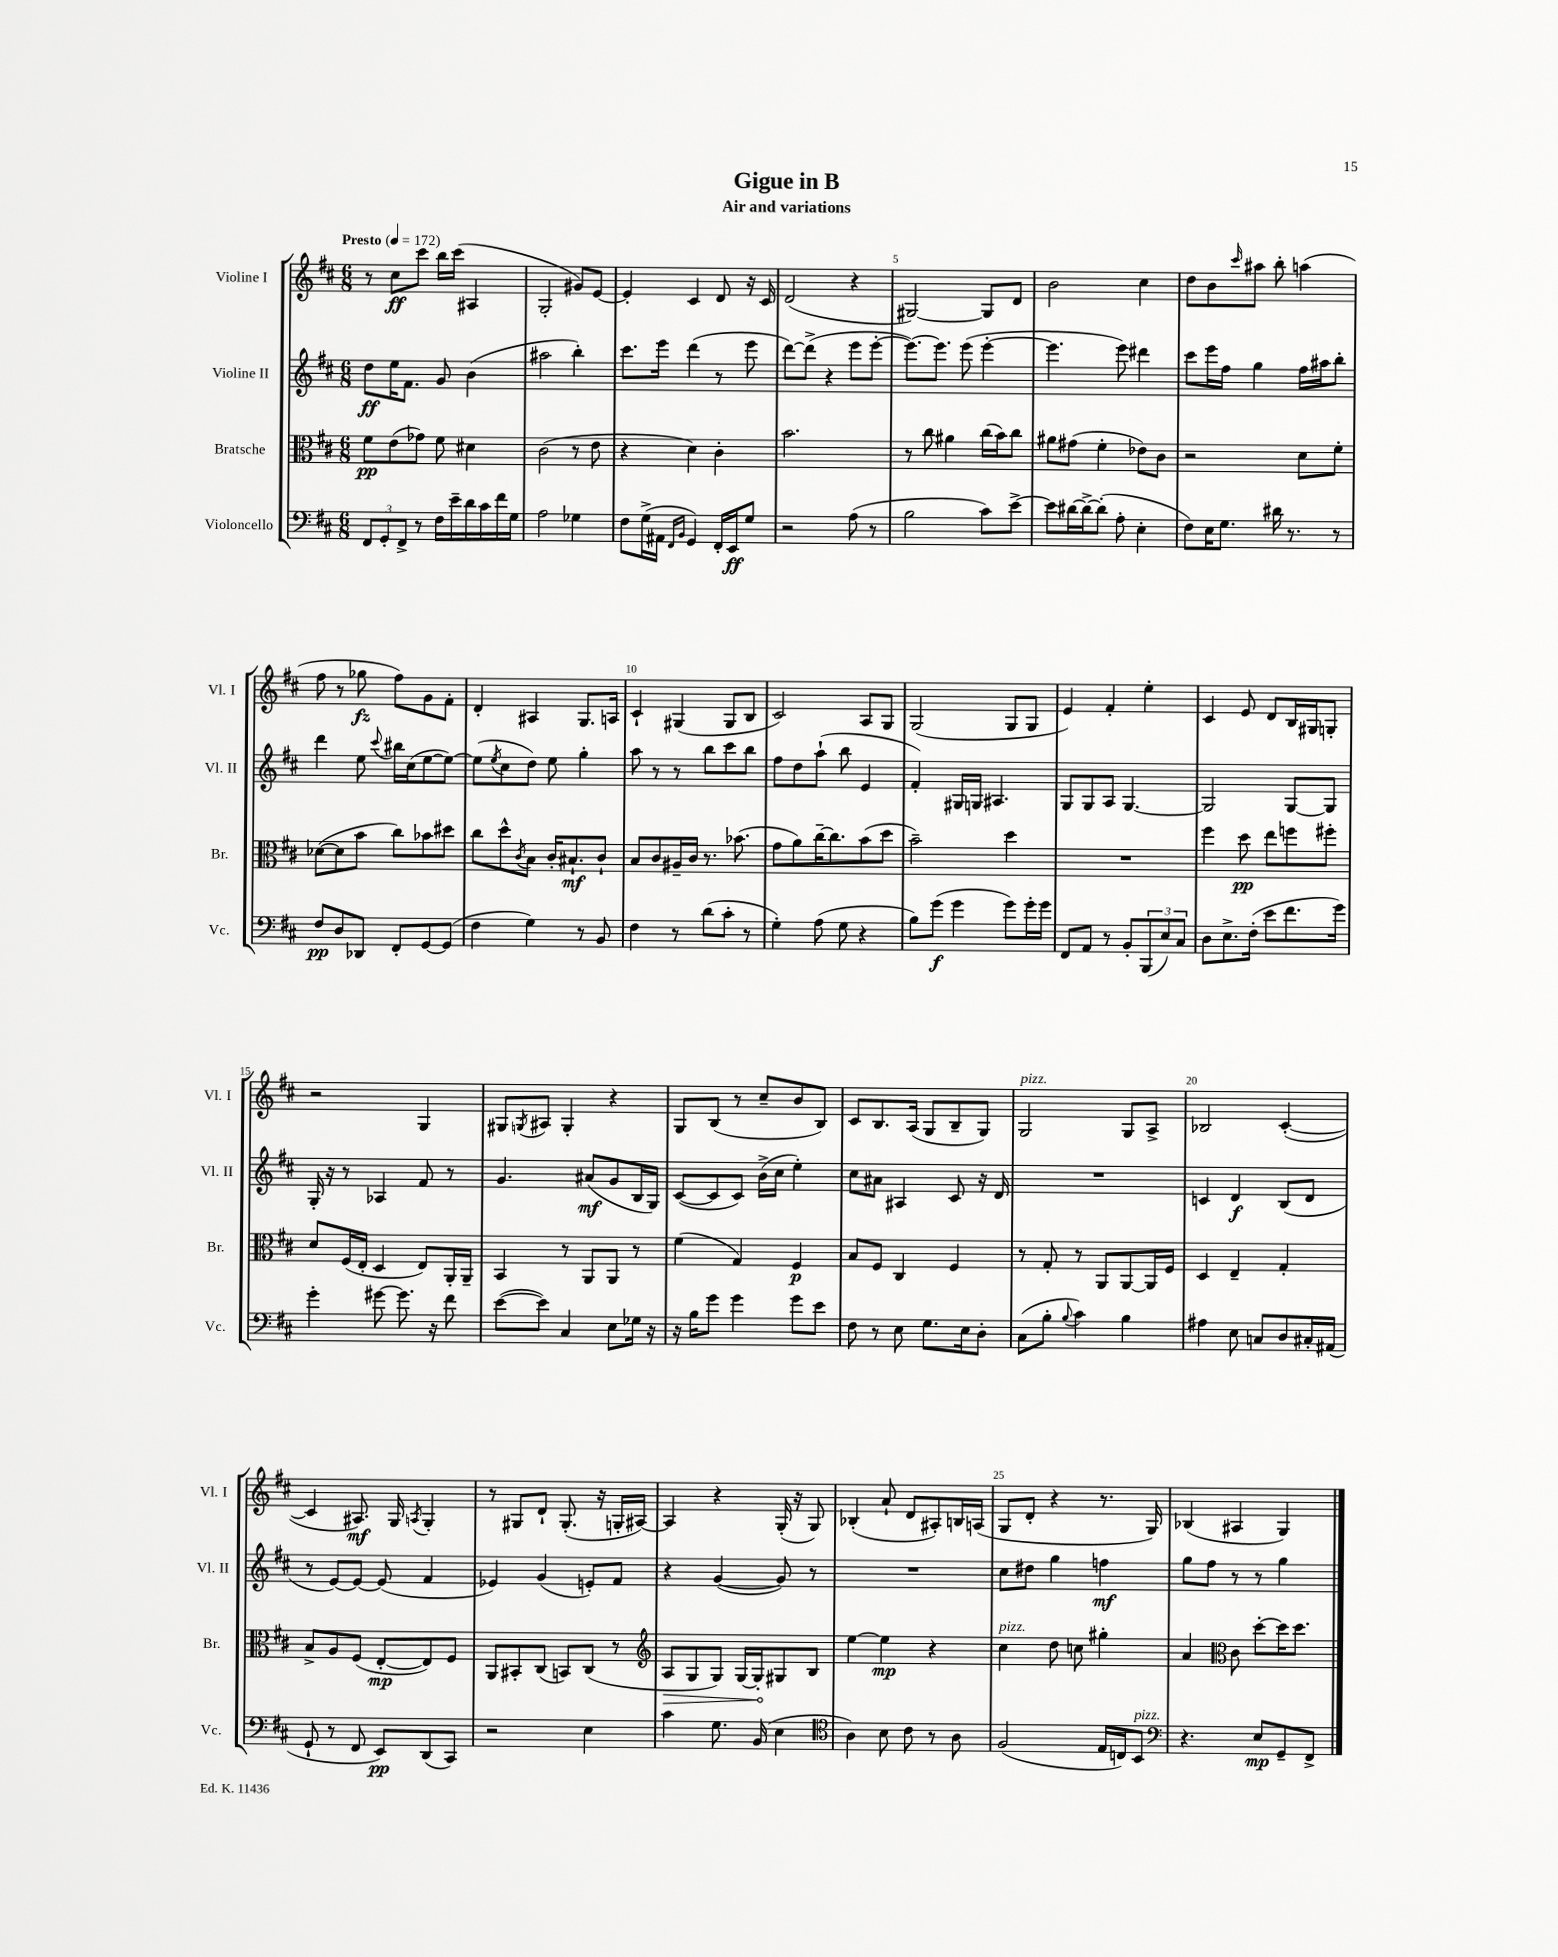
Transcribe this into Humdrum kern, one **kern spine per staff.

**kern	**dynam	**kern	**dynam	**kern	**dynam	**kern	**dynam
*part4	*part4	*part3	*part3	*part2	*part2	*part1	*part1
*staff4	*staff4	*staff3	*staff3	*staff2	*staff2	*staff1	*staff1
*I"Violoncello	*	*I"Bratsche	*	*I"Violine II	*	*I"Violine I	*
*I'Vc.	*	*I'Br.	*	*I'Vl. II	*	*I'Vl. I	*
*clefF4	*	*clefC3	*	*clefG2	*	*clefG2	*
*k[f#c#]	*	*k[f#c#]	*	*k[f#c#]	*	*k[f#c#]	*
*M6/8	*	*M6/8	*	*M6/8	*	*M6/8	*
*MM172	*	*MM172	*	*MM172	*	*MM172	*
=1	=1	=1	=1	=1	=1	=1	=1
!	!	!	!	!	!	!LO:TX:a:B:t=Presto	!
12FF#/L	.	8f#\L	pp	8dd\L	ff	8r	.
12GG'/	.	.	.	.	.	.	.
.	.	(8e\	.	16ee\K	.	8cc#\L	ff
12FF#^/J	.	.	.	.	.	.	.
.	.	.	.	8.f#\J	.	.	.
8r	.	8g-X\J)	.	.	.	8ccc#\J	.
16F#\LL	.	8f#\	.	8g/	.	16bb\LL	.
16e~\	.	.	.	.	.	(16ccc#\JJ	.
16d\	.	4d#X\	.	(4b\	.	4A#X/	.
16c#\	.	.	.	.	.	.	.
16f#\	.	.	.	.	.	.	.
16G\JJ	.	.	.	.	.	.	.
=2	=2	=2	=2	=2	=2	=2	=2
2A\	.	(2c#\	.	2aa#X\	.	2G'/	.
4G-X\	.	8r	.	4bb'\)	.	8g#X/L)	.
.	.	8e\	.	.	.	[8e/J	.
=3	=3	=3	=3	=3	=3	=3	=3
8F#\L	.	4r	.	8.ccc#\L	.	4e'/]	.
(16G^\L	.	.	.	.	.	.	.
16AA#X\JJ	.	.	.	16eee\Jk	.	.	.
16qqFF#/LL	.	.	.	.	.	.	.
16qqBB/JJ	.	.	.	.	.	.	.
4GG/)	.	4d\)	.	(4ddd\	.	4c#/	.
16FF#'/LL	.	4c#'\	.	8r	.	8d/	.
16EE/J	ff	.	.	.	.	.	.
8G/J	.	.	.	8eee\	.	16r	.
.	.	.	.	.	.	16c#/	.
=4	=4	=4	=4	=4	=4	=4	=4
2r	.	2.b\	.	[8ddd\L)	.	(2d/	.
.	.	.	.	(8ddd^\J]	.	.	.
.	.	.	.	4r	.	.	.
(8A\	.	.	.	8eee\L	.	4r	.
8r	.	.	.	[8eee'\J	.	.	.
=5	=5	=5	=5	=5	=5	=5	=5
2B\	.	8r	.	8.eee\L_)	.	[2G#X/)	.
.	.	8cc#\	.	.	.	.	.
.	.	.	.	8.eee\J]	.	.	.
.	.	4a#X\	.	.	.	.	.
.	.	.	.	(8eee\	.	.	.
8c#\L)	.	(16cc#\LL	.	[4eee'\	.	8G#/L]	.
.	.	16b\J)	.	.	.	.	.
[8e^\J	.	8cc#\J	.	.	.	8d/J	.
=6	=6	=6	=6	=6	=6	=6	=6
8e\L]	.	8a#X\L	.	4.eee\]	.	2b\	.
[16d#X\L	.	(8g#X\J	.	.	.	.	.
16d#^\J_	.	.	.	.	.	.	.
(8d#'\J]	.	4f#'\	.	.	.	.	.
8A'\	.	.	.	8eee\)	.	.	.
4E'\	.	8e-X\L)	.	4ddd#X\	.	4cc#\	.
.	.	8c#\J	.	.	.	.	.
=7	=7	=7	=7	=7	=7	=7	=7
8F#\L)	.	2r	.	8ccc#\L	.	8dd\L	.
16E\K	.	.	.	16eee\L	.	8b\	.
8.G\J	.	.	.	16ff#\JJ	.	.	.
.	.	.	.	.	.	16qqccc#/	.
.	.	.	.	4gg\	.	8aa#X\J	.
16d#X\	.	.	.	.	.	8bb'\	.
8.r	.	.	.	.	.	.	.
.	.	8d\L	.	16ff#\LL	.	(4aan\	.
.	.	.	.	16aa#X\J	.	.	.
8r	.	8f#'\J	.	8bb'\J	.	.	.
!!LO:LB:g=z
=8	=8	=8	=8	=8	=8	=8	=8
8F#/L	pp	([8d-X\L	.	4ddd\	.	8ff#\	.
8D/	.	8d-\]	.	.	.	8r	.
8DD-X/J	.	8b\J	.	8ee\	.	8gg-X\	fz
.	.	.	.	8qqccc#/	.	.	.
8FF#'/L	.	8cc#\L)	.	16bb#X\LL	.	8ff#\L)	.
.	.	.	.	(16cc#\J	.	.	.
[8GG/	.	8b-X\	.	[8ee\	.	8g\	.
(8GG/J]	.	8dd#X\J	.	8ee\J_)	.	8f#'\J	.
=9	=9	=9	=9	=9	=9	=9	=9
4F#\	.	8cc#\L	.	(8ee\L]	.	4d'/	.
.	.	.	.	8qee/	.	.	.
.	.	8dd^^\	.	8cc#\	.	.	.
.	.	8qc#/	.	.	.	.	.
4G\)	.	8B\J	.	8dd\J)	.	4A#X/	.
.	.	16c#'/KL	.	8ee\	.	.	.
.	.	8.B#X`/	mf	.	.	.	.
8r	.	.	.	4gg'\	.	8.G/L	.
8BB/	.	8c#`/J	.	.	.	.	.
.	.	.	.	.	.	16An/Jk	.
=10	=10	=10	=10	=10	=10	=10	=10
4F#\	.	8B/L	.	8aa\	.	4c#`/	.
.	.	8c#/	.	8r	.	.	.
8r	.	16A#X~/L	.	8r	.	(4G#X/	.
.	.	16c#/JJ	.	.	.	.	.
(8d\L	.	8.r	.	8bb\L	.	.	.
8c#'\J	.	.	.	8ccc#\	.	8G#/L	.
.	.	(8.b-X\	.	.	.	.	.
8r	.	.	.	8bb\J	.	8B/J	.
=11	=11	=11	=11	=11	=11	=11	=11
4G'\)	.	8g\L	.	8ff#\L	.	2c#/)	.
.	.	8a\)	.	8dd\	.	.	.
(8A\	.	[16cc#~\K	.	(8aa`\J	.	.	.
.	.	8.cc#\]	.	.	.	.	.
8G\	.	.	.	8bb\	.	.	.
4r	.	(8b\	.	4e/	.	8A/L	.
.	.	8dd\J	.	.	.	8G/J	.
=12	=12	=12	=12	=12	=12	=12	=12
8B\L)	.	2b~\)	.	4f#'/)	.	(2G/	.
(8g\J	f	.	.	.	.	.	.
4g\	.	.	.	16G#X/LL	.	.	.
.	.	.	.	16Gn/JJ	.	.	.
.	.	.	.	4.A#X/	.	.	.
8g\L)	.	4dd\	.	.	.	8G/L	.
16g'\L	.	.	.	.	.	8G/J	.
16g\JJ	.	.	.	.	.	.	.
=13	=13	=13	=13	=13	=13	=13	=13
8FF#/L	.	2.r	.	8G/L	.	4e/)	.
8AA/J	.	.	.	8G/	.	.	.
8r	.	.	.	8A/J	.	4f#'/	.
8BB'/L	.	.	.	[4.G/	.	.	.
(12BBB/	.	.	.	.	.	4ee'\	.
12E/)	.	.	.	.	.	.	.
12C#/J	.	.	.	.	.	.	.
=14	=14	=14	=14	=14	=14	=14	=14
8D\L	.	4ff#\	.	2G/]	.	4c#/	.
8.E^\	.	.	.	.	.	.	.
.	.	8dd\	pp	.	.	8e/	.
(16F#'\Jk	.	.	.	.	.	.	.
8e\L	.	8ee\L	.	.	.	8d/L	.
8.f#\	.	8ffn\	.	[8G/L	.	16B/L	.
.	.	.	.	.	.	16G#X/J	.
.	.	8ff#X'\J	.	8G/J]	.	8Gn'/J	.
16g\Jk)	.	.	.	.	.	.	.
!!LO:LB:g=z
=15	=15	=15	=15	=15	=15	=15	=15
4g'\	.	8d/L	.	16G'/	.	2r	.
.	.	.	.	16r	.	.	.
.	.	(16F#/L	.	8r	.	.	.
.	.	16E'/JJ	.	.	.	.	.
[8g#X\	.	4D/	.	4A-X/	.	.	.
8.g#\]	.	.	.	.	.	.	.
.	.	8E/L)	.	8f#/	.	4G/	.
16r	.	.	.	.	.	.	.
8f#\	.	16AA'/L	.	8r	.	.	.
.	.	16AA~/JJ	.	.	.	.	.
=16	=16	=16	=16	=16	=16	=16	=16
([8e\L	.	4BB/	.	4.g/	.	8G#X/L	.
.	.	.	.	.	.	8qGn/	.
8e\J])	.	.	.	.	.	8A#X/J	.
4C#/	.	8r	.	.	.	4G'/	.
.	.	8AA/L	.	(8a#X/L	mf	.	.
8E\L	.	8AA/J	.	8g/	.	4r	.
16G-X\Jk	.	8r	.	16B/L	.	.	.
16r	.	.	.	16G/JJ)	.	.	.
=17	=17	=17	=17	=17	=17	=17	=17
16r	.	(4f#\	.	([8c#/L	.	8G/L	.
16B\KL	.	.	.	.	.	.	.
8g\J	.	.	.	8c#/]	.	(8B/J	.
4g\	.	4G/)	.	8c#/J)	.	8r	.
.	.	.	.	(16b^\LL	.	8cc#~/L	.
.	.	.	.	16cc#\JJ	.	.	.
8g\L	.	4F#/	p	4ee'\)	.	8b/	.
8e\J	.	.	.	.	.	8B/J)	.
=18	=18	=18	=18	=18	=18	=18	=18
8F#\	.	8B/L	.	8cc#\L	.	8c#/L	.
8r	.	8F#/J	.	8a#X\J	.	8.B/	.
8E\	.	4C#/	.	4A#X/	.	.	.
.	.	.	.	.	.	(16A/Jk	.
8.G\L	.	.	.	.	.	8G/L	.
.	.	4F#/	.	8c#/	.	8B~/	.
16E\k	.	.	.	.	.	.	.
8D'\J	.	.	.	16r	.	8G/J)	.
.	.	.	.	16d/	.	.	.
=19	=19	=19	=19	=19	=19	=19	=19
!	!	!	!	!	!	!LO:TX:a:i:t=pizz.	!
(8C#\L	.	8r	.	2.r	.	2G/	.
8B'\J	.	8G'/	.	.	.	.	.
8qqB/	.	.	.	.	.	.	.
4c#\)	.	8r	.	.	.	.	.
.	.	8AA/L	.	.	.	.	.
4B\	.	[8AA/	.	.	.	8G/L	.
.	.	16AA/L]	.	.	.	8A^/J	.
.	.	16F#/JJ	.	.	.	.	.
=20	=20	=20	=20	=20	=20	=20	=20
4A#X\	.	4D/	.	4cn/	.	2B-X/	.
8E\	.	4E~/	.	4d/	f	.	.
8Cn/L	.	.	.	.	.	.	.
8D/	.	4G'/	.	(8B/L	.	([4c#'/	.
16C#X'/L	.	.	.	8d/J	.	.	.
(16AA#X/JJ	.	.	.	.	.	.	.
!!LO:LB:g=z
=21	=21	=21	=21	=21	=21	=21	=21
8GG`/	.	8B^/L	.	8r	.	4c#/]	.
8r	.	8A/	.	[8e/L)	.	.	.
8FF#/	.	(8F#/J	.	8e/J_	.	8.A#X/)	mf
8EE/L)	pp	[8E'/L	mp	(8e/]	.	.	.
.	.	.	.	.	.	16G/	.
.	.	.	.	.	.	8qAn/	.
(8DD/	.	8E/])	.	4f#/	.	4G'/	.
8CC#/J)	.	8F#/J	.	.	.	.	.
=22	=22	=22	=22	=22	=22	=22	=22
2r	.	8AA/L	.	4e-X/)	.	8r	.
.	.	8BB#X'/	.	.	.	8G#X/L	.
.	.	(8C#/J	.	(4g/	.	8d`/J	.
.	.	8BBn/L)	.	.	.	(8.G#'/	.
4E\	.	(8C#/J	.	8en'/L)	.	.	.
.	.	.	.	.	.	16r	.
.	.	8r	.	8f#/J	.	16Gn'/LL	.
.	.	.	.	.	.	[16A#X/JJ)	.
=23	=23	=23	=23	=23	=23	=23	=23
*	*	*clefG2	*	*	*	*	*
!	!	!	!LO:HP:b	!	!	!	!
4c#\	.	8A/L	>	4r	.	4A#/]	.
.	.	8G/	.	.	.	.	.
8.G\	.	8G/J)	.	([4g/	.	4r	.
.	.	[16G/LL	.	.	.	.	.
(16BB/	.	16G'/J]	.	.	.	.	.
4E\	.	8G#X/	]	8g/])	.	(16G'/	.
.	.	.	.	.	.	16r	.
.	.	8B/J	.	8r	.	8G/)	.
=24	=24	=24	=24	=24	=24	=24	=24
*clefC4	*	*	*	*	*	*	*
4A\)	.	[4ee\	.	2.r	.	(4B-X'/	.
8B\	.	4ee\]	mp	.	.	8a`/	.
8c#\	.	.	.	.	.	8d/L	.
8r	.	4r	.	.	.	8A#X'/)	.
8A\	.	.	.	.	.	16Bn/L	.
.	.	.	.	.	.	(16An/JJ	.
=25	=25	=25	=25	=25	=25	=25	=25
!	!	!LO:TX:a:i:t=pizz.	!	!	!	!	!
(2F#/	.	4cc#\	.	8cc#\L	.	8G/L	.
.	.	.	.	8dd#X\J	.	8d'/J	.
.	.	8dd\	.	4gg\	.	4r	.
.	.	8ccn\	.	.	.	.	.
16E/LL	.	4gg#X'\	.	4ffn\	mf	8.r	.
16Cn/J)	.	.	.	.	.	.	.
!LO:TX:a:i:t=pizz.	!	!	!	!	!	!	!
8BB/J	.	.	.	.	.	.	.
.	.	.	.	.	.	16G/)	.
=26	=26	=26	=26	=26	=26	=26	=26
*clefF4	*	*	*	*	*	*	*
4.r	.	4a/	.	8gg\L	.	(4B-X/	.
.	.	.	.	8ff#\J	.	.	.
*	*	*clefC3	*	*	*	*	*
.	.	8c#\	.	8r	.	4A#X/	.
8E/L	mp	[8dd'\L	.	8r	.	.	.
8GG~/	.	16dd\K]	.	4gg\	.	4G/)	.
.	.	8.dd\J	.	.	.	.	.
8FF#^/J	.	.	.	.	.	.	.
==	==	==	==	==	==	==	==
*-	*-	*-	*-	*-	*-	*-	*-
